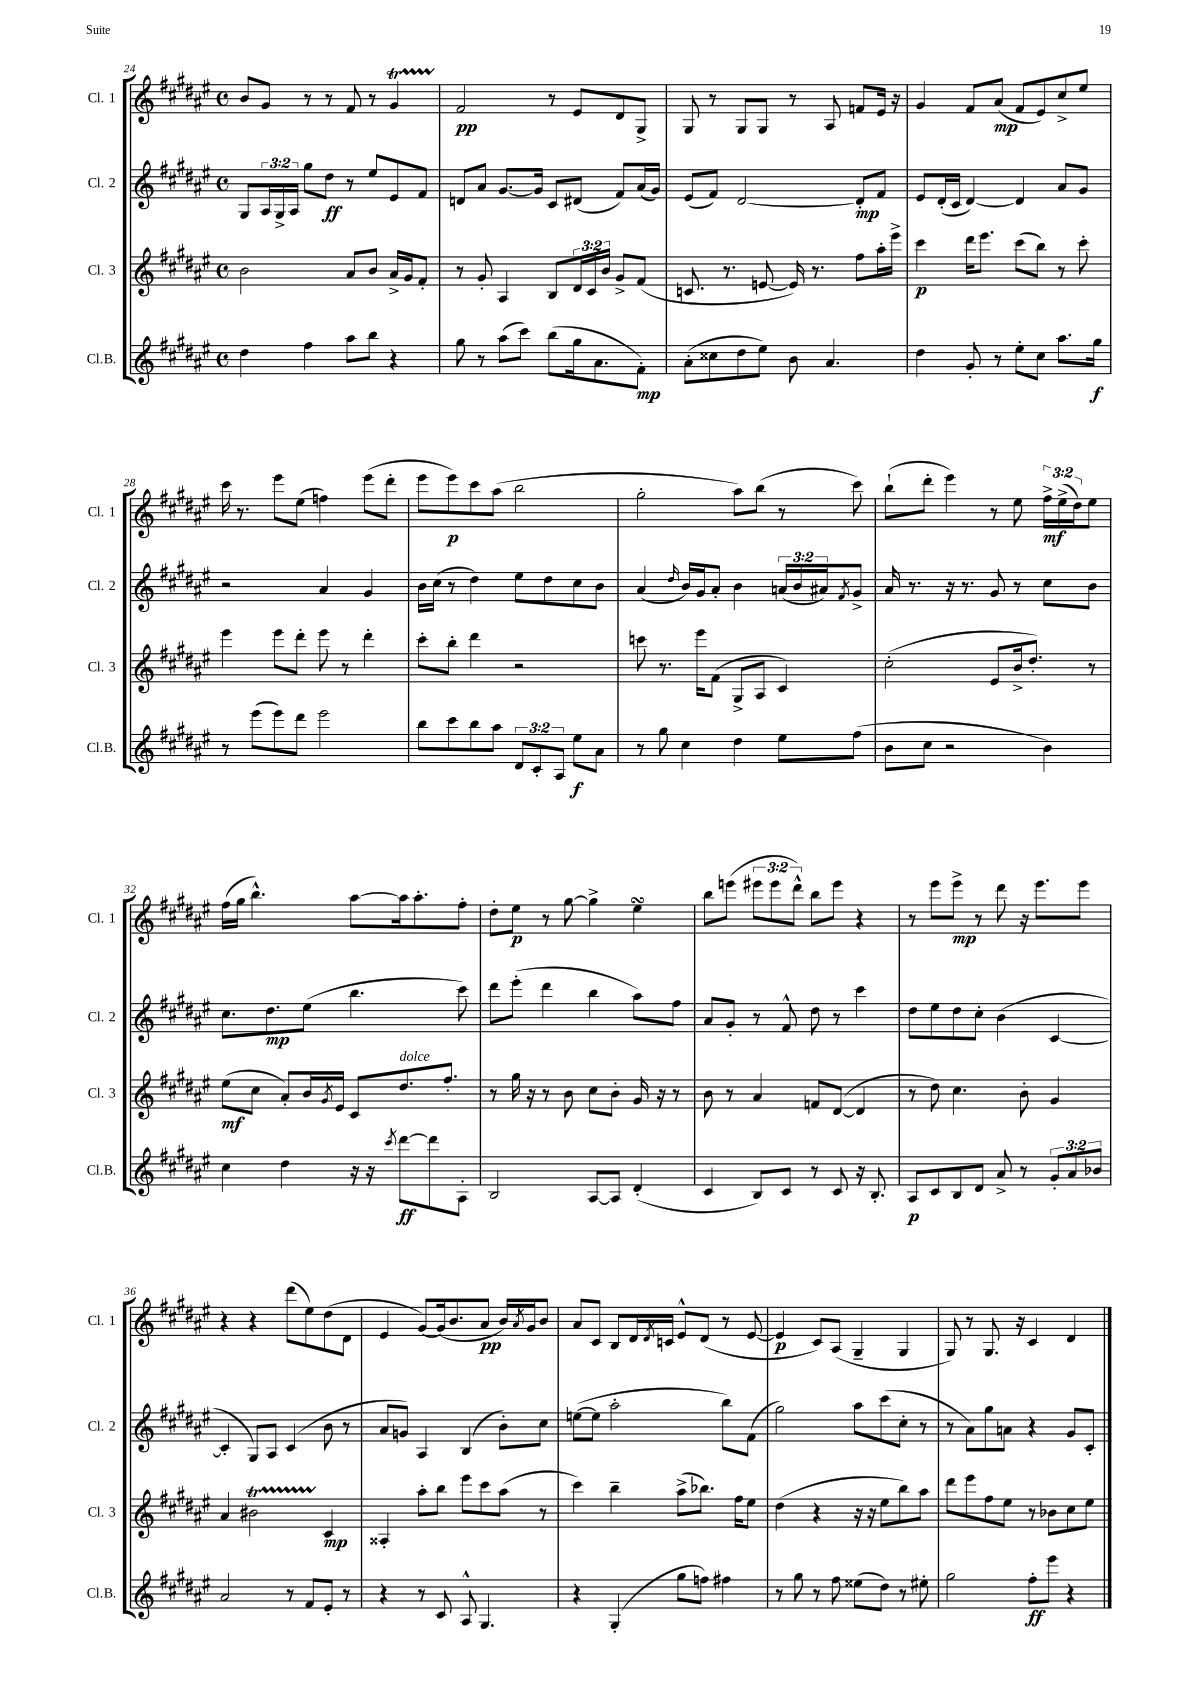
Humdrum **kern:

**kern	**kern	**kern	**kern
*staff4	*staff3	*staff2	*staff1
*clefG2	*clefG2	*clefG2	*clefG2
*k[f#c#g#d#a#e#]	*k[f#c#g#d#a#e#]	*k[f#c#g#d#a#e#]	*k[f#c#g#d#a#e#]
*M4/4	*M4/4	*M4/4	*M4/4
*met(c)	*met(c)	*met(c)	*met(c)
4dd#\	2b\	8G#/L	8b/L
.	.	24A#/L	8g#/J
.	.	24G#^/	.
.	.	24A#/JJ	.
4ff#\	.	8gg#\L	8r
.	.	8dd#\J	8r
8aa#\L	8a#/L	8r	8f#/
8bb\J	8b/J	8ee#/L	8r
4r	16a#^/LL	8e#/	4g#/
.	16g#/J	.	.
.	8f#'/J	8f#/J	.
=	=	=	=
8gg#\	8r	8d/L	2f#/
8r	8g#'/	8a#/J	.
(8aa#\L	4A#/	[8.g#/L	.
8ccc#\J)	.	.	.
.	.	16g#/]Jk	.
(8bb\L	8B/L	8c#/L	8r
16gg#\k	24d#/L	(8d#/J	8e#/L
.	24c#/	.	.
8.a#\	.	.	.
.	24b/JJ	.	.
.	8g#^/L	8f#/L)	8d#/
8f#'\J)	(8f#/J	(16a#/L	8G#^/J
.	.	16g#/JJ)	.
=	=	=	=
(8a#'\L	8.c/	(8e#/L	8G#/
8cc##\	.	8f#/J)	8r
.	8.r	.	.
8dd#\	.	[2d#/	8G#/L
8ee#\J)	[8e/	.	8G#/J
8b\	16e/])	.	8r
.	8.r	.	.
4.a#/	.	.	8A#/
.	8ff#\L	8d#'/]L	8f/L
.	16aa#'\L	8f#/J	16e#/Jk
.	16eee#^\JJ	.	16r
=	=	=	=
4dd#\	4ccc#\	8e#/L	4g#/
.	.	(16d#'/L	.
.	.	16c#/JJ	.
8g#'/	16ddd#\LK	[4d#/)	8f#/L
.	8.eee#\J	.	.
8r	.	.	(8a#/J
8ee#'\L	(8ccc#\L	4d#/]	8f#/L
8cc#\J	8bb\J)	.	8e#/)
8.aa#\L	8r	8a#/L	8cc#^/
.	8ccc#'\	8g#/J	8ee#/J
16gg#\Jk	.	.	.
=	=	=	=
8r	4eee#\	2r	16ccc#\
.	.	.	8.r
(8eee#\L	.	.	.
8eee#\)	8eee#\L	.	8eee#\L
8ddd#\J	8ddd#'\J	.	(8ee#\J
2eee#\	8eee#\	4a#/	4ff\)
.	8r	.	.
.	4ddd#'\	4g#/	(8eee#\L
.	.	.	8ddd#'\J
=	=	=	=
8bb\L	8ccc#'\L	16b\LL	8eee#\L
.	.	(16cc#\JJ	.
8ccc#\	8bb'\J	8r	8eee#\)
8bb\	4ddd#\	4dd#\)	8ccc#\
8aa#\J	.	.	(8aa#\J
12d#/L	2r	8ee#\L	2bb\
12c#'/	.	.	.
.	.	8dd#\	.
12A#/J	.	.	.
8ee#\L	.	8cc#\	.
8a#\J	.	8b\J	.
=	=	=	=
8r	8ccc\	(4a#/	2gg#'\
8gg#\	8.r	.	.
.	.	16qqdd#/	.
4cc#\	.	16b/LL)	.
.	16eee#\LK	16g#/J	.
.	(8f#\J	8a#'/J	.
4dd#\	8G#^/L	4b\	8aa#\L)
.	8A#/J	.	(8bb\J
8ee#\L	4c#/)	(24a/LL	8r
.	.	24b/	.
.	.	24a#/J)	.
.	.	8qf#/	.
(8ff#\J	.	8g#^/J	8ccc#\)
=	=	=	=
8b\L	(2cc#'\	16a#/	(8bb`\L
.	.	8.r	.
8cc#\J	.	.	8ddd#'\J
2r	.	16r	4eee#\)
.	.	8.r	.
.	8e#/L	8g#/	8r
.	16b^/k	8r	8ee#\
.	8.dd#'/J)	.	.
4b\)	.	8cc#\L	24ff#^\LL
.	.	.	(24ee#^\
.	.	.	24dd#\J)
.	8r	8b\J	8ee#\J
=	=	=	=
4cc#\	(8ee#\L	8.cc#\L	(16ff#\LL
.	.	.	16gg#\JJ
.	8cc#\J	.	4.bb^^\)
.	.	8.dd#\	.
4dd#\	8a#'/L)	.	.
.	16b/L	(8ee#\J	.
.	8qg#/	.	.
.	16e#/JJ	.	.
16r	8c#/L	4.bb\	[8aa#\L
16r	.	.	.
8qccc#/	.	.	.
[8ddd#\L	8.dd#/	.	16aa#\]k
.	.	.	8.aa#'\
8ddd#\]	.	.	.
.	8.ff#'/J	.	.
8A#'\J	.	8ccc#\)	8ff#'\J
=	=	=	=
2B/	8r	8ddd#\L	8dd#'\L
.	16gg#\	(8eee#'\J	8ee#\J
.	16r	.	.
.	8r	4ddd#\	8r
.	8b\	.	[8gg#\
[8A#/L	8cc#\L	4bb\	4gg#^\]
8A#/]J	8b'\J	.	.
(4d#'/	16g#/	8aa#\L)	4ee#\
.	16r	.	.
.	8r	8ff#\J	.
=	=	=	=
4c#/	8b\	8a#/L	8bb\L
.	8r	8g#'/J	(8eee\J
8B/L)	4a#/	8r	12eee#\L
.	.	.	12eee#\
8c#/J	.	8f#^^/	.
.	.	.	12ddd#^^\J)
8r	8f/L	8dd#\	8bb\L
8c#/	([8d#/J	8r	8eee#\J
16r	4d#/]	4ccc#\	4r
8.B'/	.	.	.
=	=	=	=
8A#/L	8r	8dd#\L	8r
8c#/	8dd#\)	8ee#\	8eee#\L
8B/	4.cc#\	8dd#\	8eee#^\J
8d#/J	.	8cc#'\J	8r
8a#^/	.	(4b\	8ddd#\
8r	8b'\	.	16r
.	.	.	8.eee#\L
12g#'/L	4g#/	[4c#/	.
12a#/	.	.	.
.	.	.	8eee#\J
12b-/J	.	.	.
=	=	=	=
2a#/	4a#/	4c#'/]	4r
.	2b#\	8G#/L)	4r
.	.	8A#/J	.
8r	.	(4c#/	(8ddd#\L
8f#/L	.	.	8ee#\)
8e#'/J	4c#/	8b\	(8dd#\
8r	.	8r	8d#\J
=	=	=	=
4r	4A##'/	8a#/L	4e#/
.	.	8g/J)	.
8r	8aa#'\L	4A#/	[8g#/L)
8c#/	8bb\J	.	(16g#/]k
.	.	.	8.b/
8A#^^/	8eee#\L	(4B/	.
4.G#/	8ccc#\	.	8a#/J
.	(8aa#\J	8b'\L)	16b/LL)
.	.	.	8qa#/
.	.	.	16g#/J
.	8r	8cc#\J	8b/J
=	=	=	=
4r	4ccc#\)	([8ee\L	8a#/L
.	.	8ee\]J	8c#/J
(4G#'/	4bb~\	2aa#'\	8B/L
.	.	.	16d#/L
.	.	.	8qd#/
.	.	.	16c/JJ
8gg#\L	(8aa#^\L	.	8e#^^/L
8ff\J)	8.bb-\J)	.	(8d#/J
4ff#\	.	8bb\L)	8r
.	16ff#\LK	.	.
.	8ee#\J	(8f#\J	[8e#/
=	=	=	=
8r	(4dd#\	2gg#\)	4e#/]
8gg#\	.	.	.
8r	4r	.	8c#/L)
8ff#\	.	.	(8A#/J
(8ee##\L	16r	8aa#\L	4G#~/
.	16r	.	.
8dd#\J)	8ee#\L	(8ccc#\	.
8r	8bb\)	8cc#'\J	4G#/
8ee#'\	8aa#\J	8r	.
=	=	=	=
2gg#\	8ddd#\L	8r	8G#/)
.	8eee#\	8a#\L)	8r
.	8ff#\	8gg#\	8.G#/
.	8ee#\J	8a\J	.
.	.	.	16r
8ff#'\L	8r	4r	4c#/
8eee#\J	8b-\L	.	.
4r	8cc#\	8g#/L	4d#/
.	8ee#\J	8c#'/J	.
==	==	==	==
*-	*-	*-	*-
